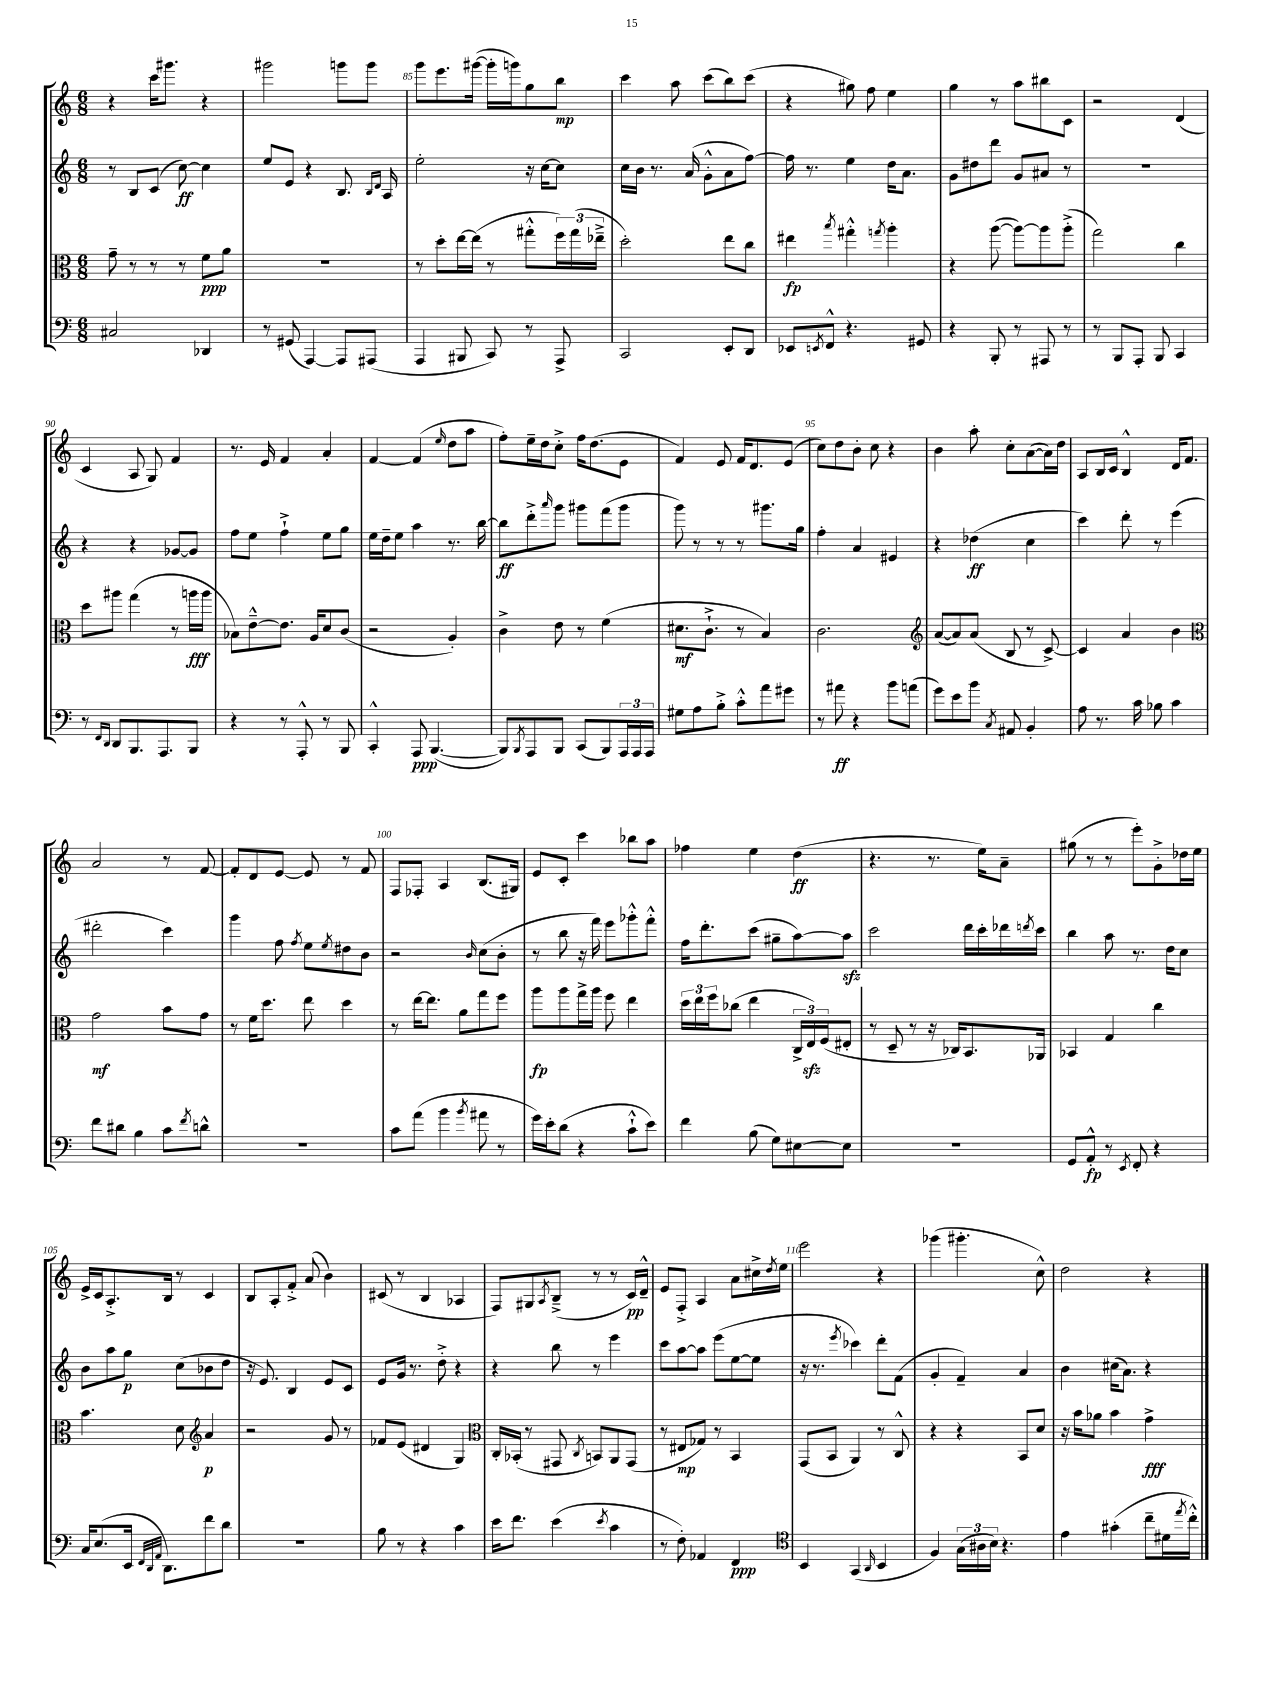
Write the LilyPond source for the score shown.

<<
\new StaffGroup <<
\new Staff = "s0" {
    \clef treble \key c \major \numericTimeSignature \time 6/8
    r4 c'''16 gis'''8. r4 |
    gis'''2 g'''8 g'''8 |
    g'''8 e'''8. gis'''16~( gis'''16-. g'''16) g''8 b''8\mp |
    c'''4 a''8 c'''8( b''8) c'''8( |
    r4 gis''8) f''8 e''4 |
    g''4 r8 a''8 bis''8 c'8 |
    r2 d'4( |
    c'4 a8 g8) f'4 |
    r8. e'16 f'4 a'4-. |
    f'4~ f'4( \grace { e''16 } d''8 a''8 |
    f''8-.) e''16-- d''16 c''8-.-> f''16 d''8.( e'8 |
    f'4) e'8 f'16 d'8. e'8( |
    c''8) d''8 b'8-. c''8 r4 |
    b'4 a''8-. c''8-. a'8~( a'16) d''16 |
    a8 b16 c'16 b4-^ d'16 f'8. |
    a'2 r8 f'8~ |
    f'8-. d'8 e'8~ e'8 r8 f'8 |
    f8 fes8-. a4 b8.( gis16) |
    e'8 c'8-. c'''4 bes''8 a''8 |
    fes''4 e''4 d''4\ff( |
    r4. r8. e''16) a'8-- |
    gis''8( r8 r8 e'''8-.) g'8-.-> des''16 e''16 |
    e'16-> c'16 a8.-.-> b16 r8 c'4 |
    b8 a8-. f'8-.-> a'8( b'4) |
    cis'8( r8 b4 aes4 |
    f8) gis8 \acciaccatura { a8 } b8--->( r8 r8 c'16\pp) d'16---^ |
    e'8 f8-.-> a4 a'8 cis''16-> \acciaccatura { d''8 } e''16 |
    e'''2 r4 |
    ges'''4( gis'''4.-. c''8-^) |
    d''2 r4 \bar "|." |
}
\new Staff = "s1" {
    \clef treble \key c \major \numericTimeSignature \time 6/8
    r8 b8 c'8( c''8~\ff) c''4 |
    e''8 e'8 r4 b8. \grace { b16 d'16 } a16 |
    e''2-. r16 c''16~ c''8 |
    c''16 b'16 r8. a'16( g'8-.-^ a'8 f''8~) |
    f''16 r8. e''4 d''16 a'8. |
    g'8 dis''8 d'''8 g'8 ais'8 r8 |
    R2. |
    r4 r4 ges'8~ ges'8 |
    f''8 e''8 f''4-!-> e''8 g''8 |
    e''16 d''16-- e''8 a''4 r8. b''16~ |
    b''8\ff d'''8-.-> \grace { a'''16 } g'''8 gis'''8 f'''8( gis'''8 |
    g'''8) r8 r8 r8 gis'''8. g''16 |
    f''4-. a'4 eis'4 |
    r4 des''4\ff( c''4 |
    c'''4) d'''8-. r8 e'''4( |
    dis'''2-. c'''4) |
    g'''4 f''8 \acciaccatura { f''8 } e''8 \acciaccatura { e''8 } dis''8 b'8 |
    r2 \grace { b'16 } c''8( b'8-. |
    r8 b''8 r16 f'''16) e'''8 ges'''8-.-^ f'''8-.-^ |
    f''16 d'''8.-. c'''8( gis''8-- a''8~) a''8\sfz |
    c'''2 d'''16 c'''16-. des'''16 \acciaccatura { d'''8 } c'''16 |
    b''4 a''8 r8. d''16 c''8 |
    b'8 a''8 g''8\p c''8( bes'8 d''8 |
    r16 e'8.) b4 e'8 c'8 |
    e'8 g'16 r8. d''8-.-> r4 |
    r4 b''8 r8 e'''4 |
    c'''8 a''8~ a''8 e'''8( e''8~ e''8 |
    r16 r8. \acciaccatura { e'''8 } ces'''4) d'''8-. f'8( |
    g'4-. f'4--) a'4 |
    b'4 cis''16( a'8.) r4 \bar "|." |
}
\new Staff = "s2" {
    \clef alto \key c \major \numericTimeSignature \time 6/8
    g'8-- r8 r8 r8 f'8\ppp a'8 |
    R2. |
    r8 d''8-. e''16~ e''16( r8 gis''8-.-^ \tuplet 3/2 { f''16) gis''16( ees''16---> } |
    d''2-.) e''8 c''8 |
    eis''4\fp \acciaccatura { b''8 } gis''4-.-^ \acciaccatura { g''8 } a''4-. |
    r4 a''8~( a''8~) a''8 a''8-.->( |
    g''2) c''4 |
    d''8 ais''8 g''4( r8 a''16\fff a''16 |
    bes8) e'8~---^ e'8. a16 d'8 c'8( |
    r2 a4-.) |
    c'4-> e'8 r8 f'4( |
    dis'8.\mf c'8.-!-> r8 b4) |
    c'2. |
    \clef treble a'8~( a'8) a'8( b8 r8 c'8~->) |
    c'4 a'4 b'4 |
    \clef alto g'2\mf b'8 g'8 |
    r8 f'16 d''8. e''8 d''4 |
    r8 e''16~ e''8. a'8 g''8 f''8 |
    a''8\fp a''8 g''16-> a''16 f''8 e''4 |
    \tuplet 3/2 { d''16 e''16 f''16 } ces''8( e''4 \tuplet 3/2 { c16-> e16\sfz) f16( } eis8-. |
    r8 d8-- r8 r16 ces16) b,8. aes,16 |
    bes,4 g4 c''4 |
    b'4. d'8 \clef treble a'4\p |
    r2 g'8 r8 |
    fes'8 e'8( dis'4 g4) |
    \clef alto c16-. bes,16-.( r8 gis,8 \acciaccatura { c8 } b,8) a,8 gis,8( |
    r8 eis8\mp ges8) r8 b,4 |
    g,8( b,8 a,4) r8 c8-^ |
    r4 r4 b,8 d'8 |
    r16 b'16 aes'8 b'4 g'4->\fff \bar "|." |
}
\new Staff = "s3" {
    \clef bass \key c \major \numericTimeSignature \time 6/8
    cis2 des,4 |
    r8 gis,8( a,,4~) a,,8 ais,,8( |
    a,,4 bis,,8 c,8) r8 a,,8-> |
    c,2 e,8-. d,8 |
    ees,8 \acciaccatura { e,8 } f,8-^ r4. gis,8 |
    r4 b,,8-. r8 ais,,8 r8 |
    r8 b,,8 a,,8-. b,,8 c,4 |
    r8 \grace { f,16 d,16 } d,8 b,,8. a,,8. b,,8 |
    r4 r8 a,,8-.-^ r8 b,,8 |
    c,4-.-^ a,,8\ppp b,,4.~( |
    b,,8) \acciaccatura { b,,8 } a,,8 b,,8 c,8( b,,8) \tuplet 3/2 { a,,16 a,,16 a,,16 } |
    gis8 a8 b8-.-> c'8-.-^ a'8 gis'8 |
    r8 ais'8\ff r4 b'8 a'8( |
    g'8) e'8 b'8 \acciaccatura { c8 } ais,8 b,4-. |
    a8 r8. c'16 bes8 c'4 |
    f'8 dis'8 b4 c'8 \acciaccatura { f'8 } d'8-^ |
    R2. |
    c'8 a'8( b'4 \acciaccatura { b'8 } ais'8 r8 |
    g'16) e'16-. d'8( r4 c'8-!-^ e'8) |
    f'4 b8( g8) eis8~ eis8 |
    R2. |
    g,8 a,8-.-^\fp r8 \acciaccatura { e,8 } f,8-. r4 |
    c16 e8.( e,16 \grace { f,32 d,32 a,32 } d,8.) f'8 d'8 |
    R2. |
    b8 r8 r4 c'4 |
    e'16 f'8. e'4( \acciaccatura { e'8 } c'4 |
    r8 f8-.) aes,4 f,4\ppp |
    \clef tenor b,4 g,4( \grace { a,16 } b,4 |
    f4) \tuplet 3/2 { g16( ais16 b16) } r4. |
    e'4 gis'4-.( c''8-- dis'16 \acciaccatura { e''8 } c''16-.-^) \bar "|." |
}
>>
>>
\layout { \context { \Score currentBarNumber = #83 \override BarNumber.break-visibility = ##(#f #t #t) barNumberVisibility = #(every-nth-bar-number-visible 5) } }
